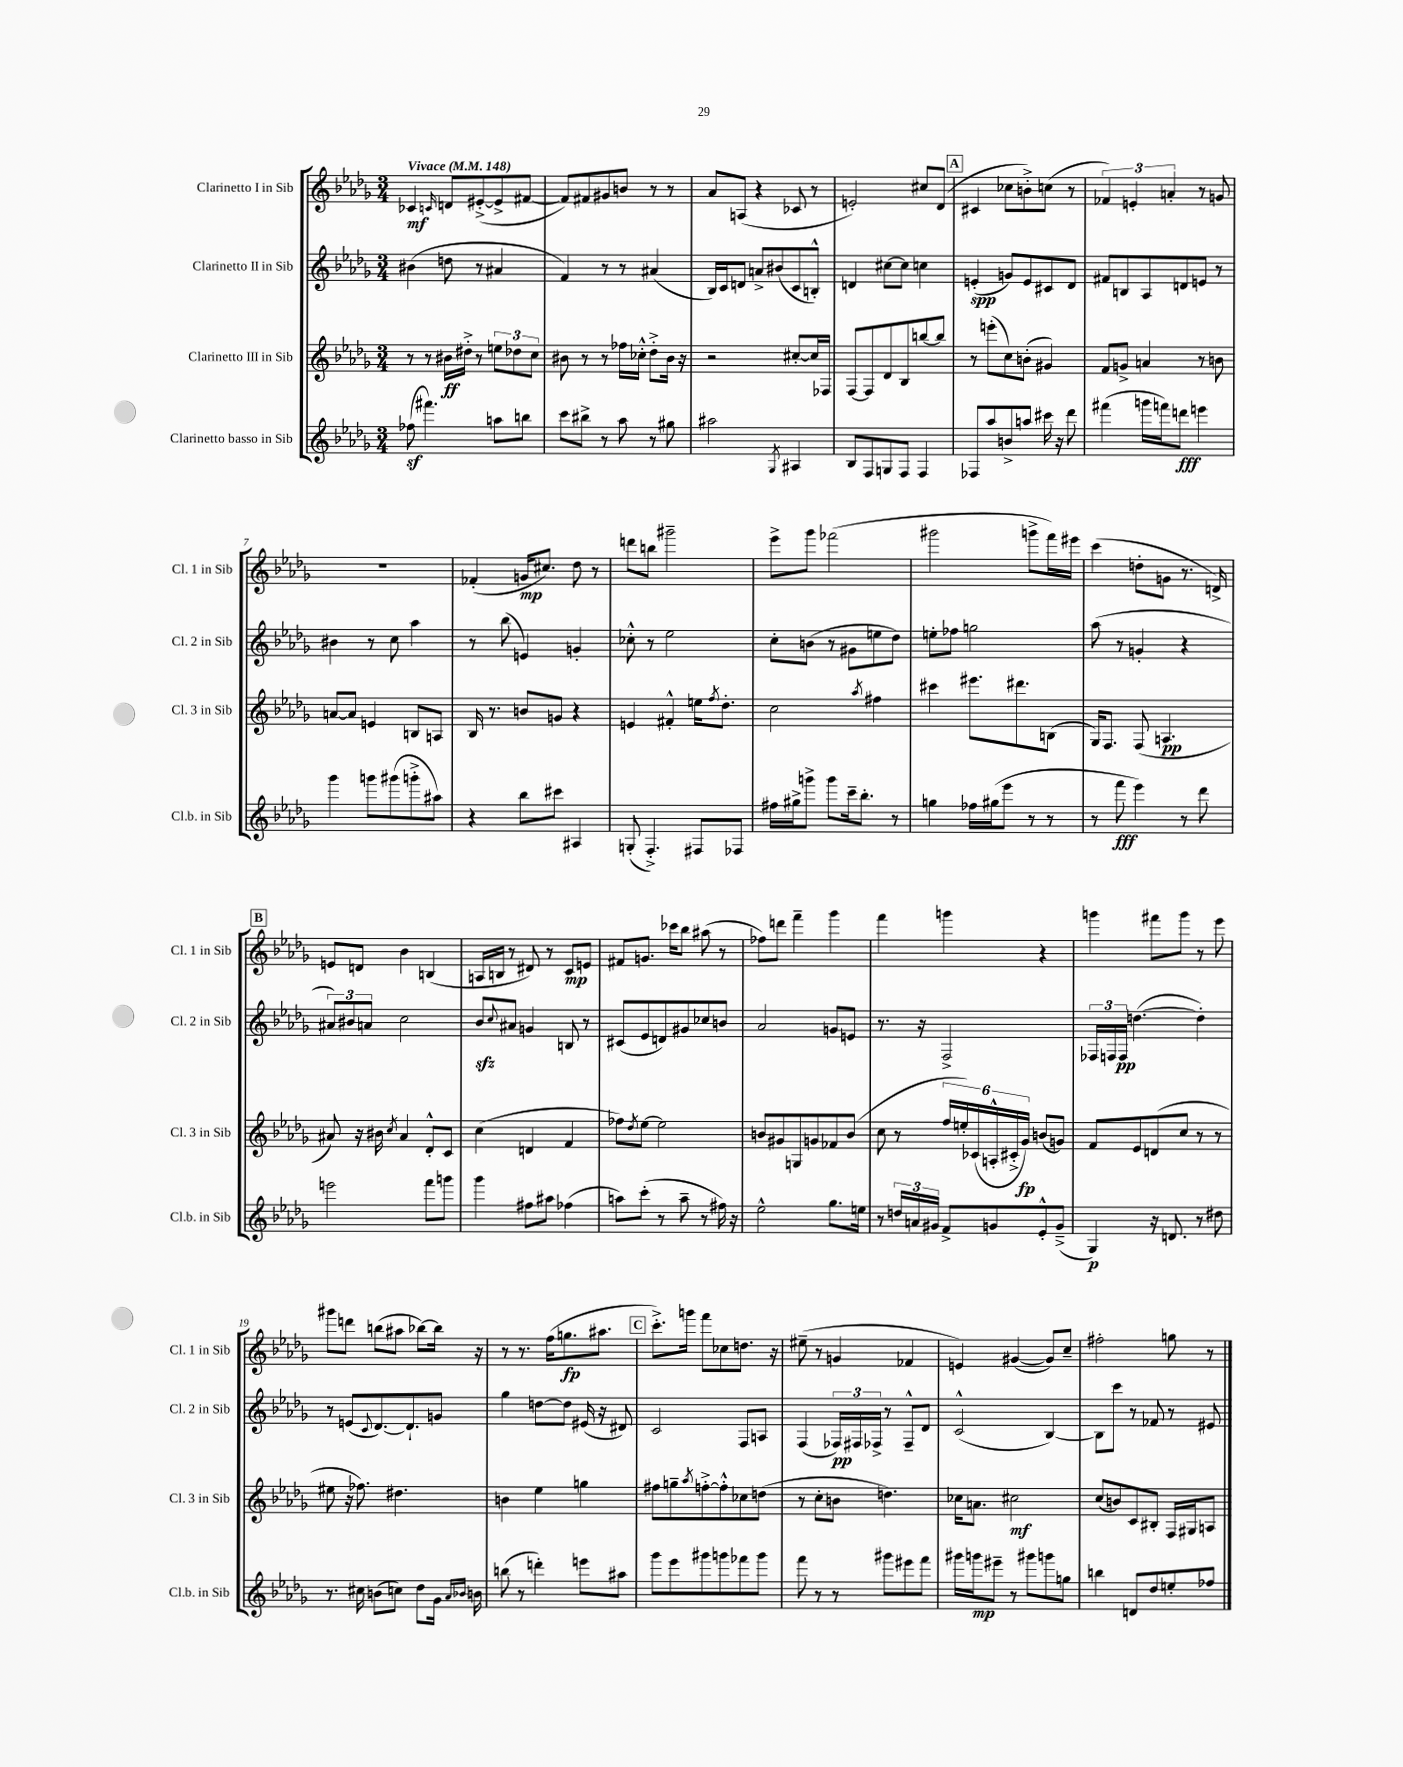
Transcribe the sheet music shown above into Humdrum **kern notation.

**kern	**dynam	**kern	**dynam	**kern	**dynam	**kern	**dynam
*part4	*part4	*part3	*part3	*part2	*part2	*part1	*part1
*staff4	*staff4	*staff3	*staff3	*staff2	*staff2	*staff1	*staff1
*I"Clarinetto basso in Sib	*	*I"Clarinetto III in Sib	*	*I"Clarinetto II in Sib	*	*I"Clarinetto I in Sib	*
*I'Cl.b. in Sib	*	*I'Cl. 3 in Sib	*	*I'Cl. 2 in Sib	*	*I'Cl. 1 in Sib	*
*clefG2	*	*clefG2	*	*clefG2	*	*clefG2	*
*k[b-e-a-d-g-]	*	*k[b-e-a-d-g-]	*	*k[b-e-a-d-g-]	*	*k[b-e-a-d-g-]	*
*M3/4	*	*M3/4	*	*M3/4	*	*M3/4	*
*MM148	*	*MM148	*	*MM148	*	*MM148	*
=1	=1	=1	=1	=1	=1	=1	=1
!	!	!	!	!	!	!LO:TX:a:B:t=Vivace	!
(8ff-Xz\	.	8r	.	(4b#X\	.	4c-X/	mf
4.fff#X\)	.	8r	.	.	.	.	.
.	.	.	.	.	.	16qqcn/	.
.	.	16b#X\LL	ff	8ddn\	.	8dn/L	.
.	.	16dd#X'^\JJ	.	.	.	.	.
.	.	8r	.	8r	.	([8e#X'^/	.
8aan\L	.	12een\L	.	4a#X/	.	8e#^/]	.
.	.	12dd-X\	.	.	.	.	.
8bbn\J	.	.	.	.	.	[8f#X/J	.
.	.	12cc\J	.	.	.	.	.
=2	=2	=2	=2	=2	=2	=2	=2
8ccc\L	.	8b#X\	.	4f/)	.	8f#/L])	.
8bb#X^\J	.	8r	.	.	.	8f#X/	.
8r	.	8r	.	8r	.	8g#X/	.
8aa-\	.	16ff-X\LL	.	8r	.	8bn/J	.
.	.	16cc-X'^^\JJ	.	.	.	.	.
8r	.	8dd-'^\L	.	(4a#X/	.	8r	.
8gg#X\	.	16b#\Jk	.	.	.	8r	.
.	.	16r	.	.	.	.	.
=3	=3	=3	=3	=3	=3	=3	=3
2aa#X\	.	2r	.	16B-/LL)	.	8a-/L	.
.	.	.	.	16c/J	.	.	.
.	.	.	.	8dn/J	.	(8An/J	.
.	.	.	.	8an^/L	.	4r	.
.	.	.	.	(8b#X/	.	.	.
8qG-/	.	.	.	.	.	.	.
4A#X/	.	[8cc#X'/L	.	8c/	.	8c-X/	.
.	.	16cc#/L]	.	8Bn'^^/J)	.	8r	.
.	.	16F-X/JJ	.	.	.	.	.
=4	=4	=4	=4	=4	=4	=4	=4
8B-/L	.	[8F/L	.	4dn/	.	2en'/)	.
8F/	.	8F/]	.	.	.	.	.
8Gn/	.	8d-/	.	[8cc#X\L	.	.	.
8F/J	.	8B-/	.	8cc#\J]	.	.	.
4F/	.	[8bbn/	.	4ccn\	.	8cc#X/L	.
.	.	8bb/J]	.	.	.	(8d-/J	.
!!LO:REH:place=s1:t=A
=5	=5	=5	=5	=5	=5	=5	=5
8F-X/L	.	8r	.	(4en'/	spp	4c#X/	.
8aa-/	.	(8eeen'\L	.	.	.	.	.
8bn^/	.	8cc\)	.	8gn/L)	.	8cc-X\L	.
8aan/J	.	(8bn'\J	.	8e/	.	8bn'^\)	.
16ccc#X\	.	4g#X/)	.	8c#X/	.	(8ccn\J	.
16r	.	.	.	.	.	.	.
8ddd-\	.	.	.	8d-/J	.	8r	.
=6	=6	=6	=6	=6	=6	=6	=6
(4fff#X\	.	8f/L	.	8f#X/L	.	6f-X/)	.
.	.	8gn^/J	.	8Bn/	.	.	.
.	.	.	.	.	.	6en'/	.
16gggn\LL	.	4an/	.	8A-/	.	.	.
16fffn\J)	.	.	.	.	.	.	.
.	.	.	.	.	.	6an'/	.
8dddn\J	fff	.	.	8dn/	.	.	.
4eeen\	.	8r	.	8en/J	.	8r	.
.	.	8bn\	.	8r	.	8gn/	.
!!LO:LB:g=z
=7	=7	=7	=7	=7	=7	=7	=7
4ggg-\	.	[8an/L	.	4b#X\	.	2.r	.
.	.	8a/J]	.	.	.	.	.
8gggn\L	.	4en/	.	8r	.	.	.
(8ggg#X\	.	.	.	8cc\	.	.	.
8gggn'^\	.	8Bn/L	.	4aa-\	.	.	.
8aa#X\J)	.	8An/J	.	.	.	.	.
=8	=8	=8	=8	=8	=8	=8	=8
4r	.	16B-/	.	8r	.	(4f-X'/	.
.	.	8.r	.	.	.	.	.
.	.	.	.	(8bb-\	.	.	.
8bb-\L	.	8bn/L	.	4en/)	.	16gn/KL	mp
.	.	.	.	.	.	8.cc#X/J)	.
8ccc#X\J	.	8gn/J	.	.	.	.	.
4A#X/	.	4r	.	4gn'/	.	8dd-\	.
.	.	.	.	.	.	8r	.
=9	=9	=9	=9	=9	=9	=9	=9
(8Gn'/	.	4en/	.	8cc-X'^^\	.	8dddn\L	.
4.F'^/)	.	.	.	8r	.	8bbn\J	.
.	.	4f#X'^^/	.	2ee-\	.	2ggg#X~\	.
8F#X/L	.	16een\KL	.	.	.	.	.
.	.	8qff/	.	.	.	.	.
.	.	8.dd-'\J	.	.	.	.	.
8F-X/J	.	.	.	.	.	.	.
=10	=10	=10	=10	=10	=10	=10	=10
16ff#X\LL	.	2cc\	.	8cc'\L	.	8eee-^\L	.
16gg#X^\J	.	.	.	.	.	.	.
8gggn^\J	.	.	.	(8bn\J	.	8ggg-\J	.
8ggg\L	.	.	.	8r	.	(2fff-X\	.
16ccc~\k	.	.	.	8g#X\L	.	.	.
8.bb-'\J	.	.	.	.	.	.	.
.	.	8qaa-/	.	.	.	.	.
.	.	4ff#X\	.	8een\	.	.	.
8r	.	.	.	8dd-\J)	.	.	.
=11	=11	=11	=11	=11	=11	=11	=11
4ggn\	.	4ccc#X\	.	8een'\L	.	2ggg#X\	.
.	.	.	.	8ff-X\J	.	.	.
16ff-X\LL	.	8.eee#X\L	.	2ggn\	.	.	.
(16gg#X\J	.	.	.	.	.	.	.
8eee-\J	.	.	.	.	.	.	.
.	.	8.ddd#X\	.	.	.	.	.
8r	.	.	.	.	.	8gggn^\L	.
8r	.	(8Bn\J	.	.	.	16fff\L)	.
.	.	.	.	.	.	16eee#X\JJ	.
=12	=12	=12	=12	=12	=12	=12	=12
8r	.	16G-/KL)	.	(8aa-\	.	(4ccc\	.
.	.	8.F/J	.	.	.	.	.
8fff\	fff	.	.	8r	.	.	.
4eee-\)	.	(8F/	.	4gn'/	.	8ddn'\L	.
.	.	4.An/	pp	.	.	8gn\J	.
8r	.	.	.	4r	.	8.r	.
8ddd-\	.	.	.	.	.	.	.
.	.	.	.	.	.	16dn^/)	.
!!LO:LB:g=z
!!LO:REH:place=s1:t=B
=13	=13	=13	=13	=13	=13	=13	=13
2eeen\	.	8a#X/)	.	12a#X/L)	.	8en/L	.
.	.	.	.	12b#X/	.	.	.
.	.	16r	.	.	.	8dn/J	.
.	.	.	.	12an/J	.	.	.
.	.	16b#X\	.	.	.	.	.
.	.	8qcc/	.	.	.	.	.
.	.	4a#/	.	2cc\	.	4b-\	.
8fff\L	.	8d-'^^/L	.	.	.	(4Bn/	.
8gggn\J	.	8c/J	.	.	.	.	.
=14	=14	=14	=14	=14	=14	=14	=14
4ggg-\	.	(4cc\	.	8b-zz/L	.	16An/LL	.
.	.	.	.	.	.	16Bn/JJ	.
.	.	.	.	8qqcc/	.	.	.
.	.	.	.	8a#X/J	.	8r	.
8ff#X\L	.	4dn/	.	4gn/	.	8d#X/)	.
8aa#X\J	.	.	.	.	.	8r	.
(4ff-X\	.	4f/	.	8Bn/	.	8c/L	mp
.	.	.	.	8r	.	8en/J	.
=15	=15	=15	=15	=15	=15	=15	=15
8aan\L)	.	8ff-X\L)	.	(8c#X/L	.	8f#X/L	.
.	.	8qdd-/	.	.	.	.	.
(8ccc'\J	.	[8ee-\J	.	8e-/	.	8.gn/J	.
8r	.	2ee-\]	.	8dn/)	.	.	.
.	.	.	.	.	.	16ccc-X\KL	.
8aa~\	.	.	.	8g#X/	.	8bb-\J	.
8r	.	.	.	8cc-X/	.	(8aa#X\	.
16ff#X\)	.	.	.	8bn/J	.	8r	.
16r	.	.	.	.	.	.	.
=16	=16	=16	=16	=16	=16	=16	=16
2ee-^^\	.	8bn/L	.	2a-/	.	8ff-X\L)	.
.	.	8g#X/	.	.	.	8dddn\J	.
.	.	8Gn/	.	.	.	4fff~\	.
.	.	8gn/	.	.	.	.	.
8.gg-\L	.	8f-X/	.	8gn/L	.	4ggg-\	.
.	.	(8b/J	.	8en/J	.	.	.
16een\Jk	.	.	.	.	.	.	.
=17	=17	=17	=17	=17	=17	=17	=17
8r	.	8cc\	.	8.r	.	4fff\	.
24ddn/LL	.	8r	.	.	.	.	.
24an/	.	.	.	.	.	.	.
.	.	.	.	16r	.	.	.
24g#X/JJ	.	.	.	.	.	.	.
8f^/L	.	24ff/LL	.	2F^/	.	4gggn\	.
.	.	24een'/)	.	.	.	.	.
.	.	(24c-X/	.	.	.	.	.
8gn/	.	24An'^^/	.	.	.	.	.
.	.	24c#X'^/	.	.	.	.	.
.	.	24g-/JJ)	fp	.	.	.	.
8e-'^^/	.	(8bn/L	.	.	.	4r	.
(8g~^/J	.	8gn/J)	.	.	.	.	.
=18	=18	=18	=18	=18	=18	=18	=18
4G-/)	p	8f/L	.	24F-X/LL	.	4gggn\	.
.	.	.	.	24Fn/	.	.	.
.	.	.	.	24F/JJ	pp	.	.
.	.	8e-/	.	([4.ddn\	.	.	.
16r	.	(8dn/	.	.	.	8fff#X\L	.
8.dn/	.	.	.	.	.	.	.
.	.	8cc/J	.	.	.	8ggg\J	.
8r	.	8r	.	4dd'\])	.	8r	.
8dd#X\	.	8r	.	.	.	8eee-\	.
!!LO:LB:g=z
=19	=19	=19	=19	=19	=19	=19	=19
8.r	.	8ee#X\	.	8r	.	8ggg#X\L	.
.	.	16r	.	(8en/L	.	8dddn\J	.
16cc#X\	.	8.ff-X\)	.	.	.	.	.
.	.	.	.	8qqc/	.	.	.
(8bn\L	.	.	.	[8.d-/)	.	(8bbn\L	.
8ccn\J)	.	4.dd#X\	.	.	.	8aa#X\J	.
.	.	.	.	8.d-`/]	.	.	.
8dd-\L	.	.	.	.	.	[8bb-X\L)	.
16g-\Jk	.	.	.	8gn/J	.	16bb-\Jk]	.
16qqa-/LL	.	.	.	.	.	.	.
16qqb-X/JJ	.	.	.	.	.	.	.
16bn\	.	.	.	.	.	16r	.
=20	=20	=20	=20	=20	=20	=20	=20
(8bbn\	.	4bn\	.	4gg-\	.	8r	.
8r	.	.	.	.	.	8.r	.
4dddn'\)	.	4ee-\	.	[8ddn\L	.	.	.
.	.	.	.	.	.	(16ff\KL	.
.	.	.	.	8dd\J]	.	8.ggn\	fp
8eeen\L	.	4ggn\	.	(16e#X/	.	.	.
.	.	.	.	16r	.	8.aa#X\J	.
8aa#X\J	.	.	.	8d#X/)	.	.	.
!!LO:REH:place=s1:t=C
=21	=21	=21	=21	=21	=21	=21	=21
8ggg-\L	.	8ff#X\L	.	2c/	.	8.ccc'^\L)	.
8eee-\	.	8ggn~\	.	.	.	.	.
.	.	.	.	.	.	16gggn\Jk	.
.	.	8qaa-/	.	.	.	.	.
8ggg#X\	.	[8ffn'^\	.	.	.	8fff\L	.
8gggn\	.	8ff'^^\]	.	.	.	8cc-X\	.
8fff-X\	.	8cc-X\	.	8F/L	.	8.ddn\J	.
8ggg\J	.	(8ddn\J	.	8An/J	.	.	.
.	.	.	.	.	.	16r	.
=22	=22	=22	=22	=22	=22	=22	=22
8fff\	.	8r	.	(4F/	.	(8ee#X~\	.
8r	.	8cc'\L	.	.	.	8r	.
8r	.	8bn\J	.	24F-X/LL)	pp	4gn/	.
.	.	.	.	24F#X/	.	.	.
.	.	.	.	24F-X^/JJ	.	.	.
8ggg#X\L	.	4.ddn\)	.	8r	.	.	.
8eee#X\	.	.	.	8F-~^^/L	.	4f-X/	.
8fff\J	.	.	.	8d-/J	.	.	.
=23	=23	=23	=23	=23	=23	=23	=23
16ggg#X\LL	.	16cc-X\KL	.	(2c^^/	.	4en/)	.
16gggn\J	mp	8.an\J	.	.	.	.	.
8eee#X~\J	.	.	.	.	.	.	.
8r	.	2cc#X\	mf	.	.	([4g#X/	.
8ggg#X\L	.	.	.	.	.	.	.
8gggn\	.	.	.	[4B-/)	.	8g#/L])	.
8ggn\J	.	.	.	.	.	8cc~/J	.
=24	=24	=24	=24	=24	=24	=24	=24
4bbn\	.	(8cc/L	.	8B-\L]	.	2ff#X'\	.
.	.	8bn/)	.	8ccc\J	.	.	.
8dn/L	.	8c/	.	8r	.	.	.
8dd-/	.	8B#X'/J	.	8f-X/	.	.	.
8een'/	.	16F/LL	.	8r	.	8ggn\	.
.	.	16G#X/J	.	.	.	.	.
8ff-X/J	.	8An/J	.	8e#X/	.	8r	.
==	==	==	==	==	==	==	==
*-	*-	*-	*-	*-	*-	*-	*-
